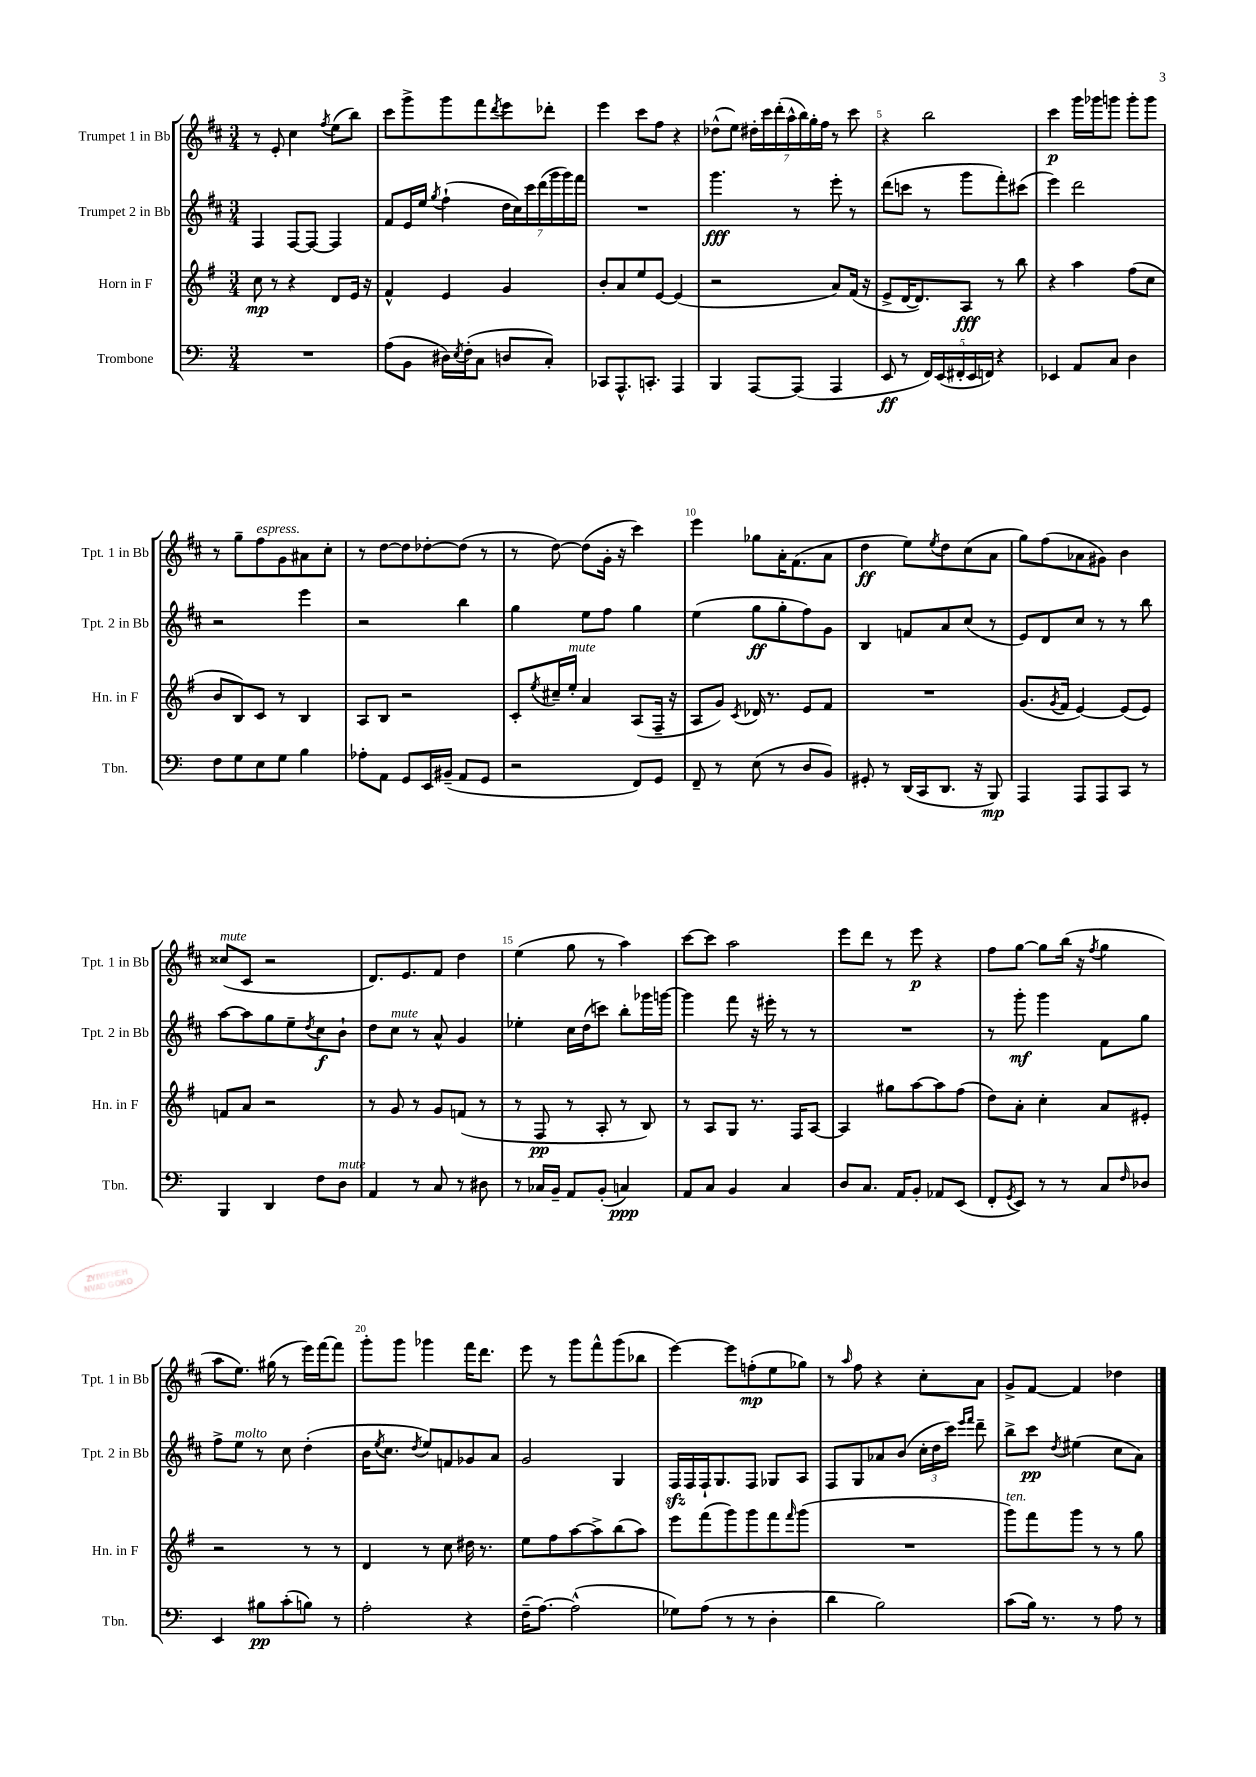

**kern	**kern	**kern	**kern
*staff4	*staff3	*staff2	*staff1
*clefF4	*clefG2	*clefG2	*clefG2
*k[]	*k[f#]	*k[f#c#]	*k[f#c#]
*M3/4	*M3/4	*M3/4	*M3/4
2.r	8cc	4F#	8r
.	8r	.	8e'
.	4r	[8F#	4cc#
.	.	8F#_	.
.	.	.	8qff#
.	8d	4F#]	(8ee
.	16e	.	8bb)
.	16r	.	.
=	=	=	=
(8A	4f#^^	8f#	8ccc#
8BB	.	16e	8ggg^
.	.	16ee	.
.	.	8qgg	.
16D#)	4e	(4ff#`	8ggg
8qE	.	.	.
(16F'	.	.	.
8C	.	.	8fff#
.	.	.	8qddd
8D	4g	28dd	8eee
.	.	28cc#)	.
.	.	28ccc#	.
.	.	(28ddd	.
8C')	.	.	8ddd-'
.	.	28ggg	.
.	.	28ggg)	.
.	.	28fff#	.
=	=	=	=
8CC-	8b'	2.r	4eee
8.AAA^^	8a	.	.
.	8ee	.	8ccc#
8.CC'	.	.	.
.	[8e	.	8ff#
4AAA	(4e]	.	4r
=	=	=	=
4BBB	2r	4.ggg	(8dd-^^
.	.	.	8ee)
[8AAA	.	.	28dd#'
.	.	.	28ccc#
.	.	.	(28ddd'
.	.	.	28aa^^
(8AAA]	.	8r	.
.	.	.	28bb)
.	.	.	28gg'
.	.	.	28ff#
4AAA	8a)	8eee'	8r
.	(16f#	8r	8ccc#
.	16r	.	.
=	=	=	=
8EE	8e^	(8ddd	4r
8r	[16d	8ccc	.
.	8.d])	.	.
20FF)	.	8r	2bb
(20EE	.	.	.
20FF#'	.	.	.
.	8A	8ggg	.
20EE	.	.	.
20FF)	.	.	.
4r	8r	8fff#')	.
.	8bb	(8ccc#	.
=	=	=	=
4EE-	4r	4eee)	4ccc#
8AA	4aa	2ddd	16ggg
.	.	.	16ggg-
8C	.	.	8ggg
4D	(8ff#	.	8ggg'
.	8cc	.	8ggg
=	=	=	=
8F	8b	2r	8r
8G	8B)	.	8gg~
8E	8c	.	8ff#
8G	8r	.	8g
4B	4B	4eee	8a#
.	.	.	8cc#'
=	=	=	=
8A-'	8A	2r	8r
8AA	8B	.	[8dd
8GG	2r	.	8dd]
16EE	.	.	[8dd-'
(16BB#~	.	.	.
8AA	.	4bb	(8dd-]
8GG	.	.	8r
=	=	=	=
2r	8c'	4gg	8r
.	8qee	.	.
.	16cc#~	.	[8dd)
.	16ee'	.	.
.	4a	8ee	(8dd]
.	.	8ff#	16g'
.	.	.	16r
8FF)	(8A	4gg	4ccc#)
8GG	16F#~	.	.
.	16r	.	.
=	=	=	=
8FF~	8A	(4ee	4eee
8r	8g)	.	.
.	8qc	.	.
(8E	16d-	8gg	8gg-
.	8.r	.	.
8r	.	8gg'	16a'
.	.	.	(8.f#
8D	8e	8ff#)	.
8BB)	8f#	8g	8a
=	=	=	=
8GG#'	2.r	4B	4dd
8r	.	.	.
(16DD	.	8f	8ee)
16CC	.	.	.
.	.	.	8qee
8.DD	.	8a	8dd
.	.	(8cc#	(8cc#
16r	.	.	.
8BBB)	.	8r	8a
=	=	=	=
4AAA	(8.g	8e)	8gg)
.	.	8d	(8ff#
.	8qg	.	.
.	16f#	.	.
8AAA	[4e)	8cc#	8a-
8AAA	.	8r	8g#)
8CC	(8e]	8r	4b
8r	8e)	8bb	.
=	=	=	=
4BBB	8f	[8aa	(8cc##
.	8a	8aa]	8c#
4DD	2r	8gg	2r
.	.	8ee~	.
.	.	8qdd	.
8F	.	8cc#	.
8D	.	8b`	.
=	=	=	=
4AA	8r	8dd	8.d)
.	8g	8cc#	.
.	.	.	8.e
8r	8r	8r	.
8C	8g	8a^^	8f#
8r	(8f	4g	4dd
8D#	8r	.	.
=	=	=	=
8r	8r	4ee-'	(4ee
16C-	8F#	.	.
16BB~	.	.	.
8AA	8r	16cc#	8gg
.	.	(16dd	.
(8BB'	8A'	8ccc)	8r
4C)	8r	8bb'	4aa)
.	8B)	16ggg-	.
.	.	[16ggg	.
=	=	=	=
8AA	8r	4ggg]	[8ccc#
8C	8A	.	8ccc#]
4BB	8G	8fff#	2aa
.	8.r	16r	.
.	.	16eee#'	.
4C	.	8r	.
.	16F#	.	.
.	[8A	8r	.
=	=	=	=
8D	4A]	2.r	8eee
8.C	.	.	8ddd
.	8gg#	.	8r
16AA	.	.	.
8BB'	[8aa	.	8eee
8AA-	8aa]	.	4r
(8EE	(8ff#	.	.
=	=	=	=
8FF'	8dd)	8r	8ff#
8qGG	.	.	.
8EE)	8a'	8ggg'	[8gg
8r	4cc'	4ggg	8gg]
8r	.	.	(16bb
.	.	.	16r
.	.	.	8qff#
8C	8a	8f#	4gg
16qqF	.	.	.
8D-	8e#'	8gg	.
=	=	=	=
4EE	2r	8ff#^	8aa
.	.	8ee	8.ee)
8B#	.	8r	.
.	.	.	(16gg#
(8c'	.	8cc#	8r
8B)	8r	(4dd'	16eee)
.	.	.	[16fff#
8r	8r	.	8fff#]
=	=	=	=
2A'	4d	16b	8ggg'
.	.	8qee	.
.	.	8.cc#	.
.	.	.	8ggg
.	.	8qdd	.
.	8r	8ee)	4ggg-
.	8cc	8f	.
4r	16dd#	8g-	16fff#
.	8.r	.	8.ddd
.	.	8a	.
=	=	=	=
(16F~	8ee	2g	8eee
[8.A)	.	.	.
.	8ff#	.	8r
(2A^^]	[8aa	.	8ggg
.	8aa^]	.	8fff#^^
.	(8bb	4G	(8ggg
.	8aa)	.	8bb-
=	=	=	=
8G-)	8eee	16F#	[4eee)
.	.	16F#	.
(8A	(8fff#	16F#`	.
.	.	8.G	.
8r	8ggg)	.	8eee]
8r	8ggg	8F#	(8ff'
4D'	8fff#	8G-	8ee
.	16qqfff#	.	.
.	(8ggg	8A	8gg-)
=	=	=	=
4d	2.r	8F#	8r
.	.	.	16qqaa
.	.	8G	8ff#
2B)	.	8a-	4r
.	.	(8b	.
.	.	24cc#'	8cc#'
.	.	24dd	.
.	.	24ccc#)	.
.	.	16qqeee	.
.	.	16qqfff#	.
.	.	8ddd~	8a
=	=	=	=
(8c	8ggg)	8bb^	8g^
16B)	8fff#	8ccc#	[8f#
8.r	.	.	.
.	.	8qdd	.
.	8ggg	(4ee#	4f#]
8r	8r	.	.
8A	8r	8cc#	4dd-
8r	8gg	8a)	.
==	==	==	==
*-	*-	*-	*-
